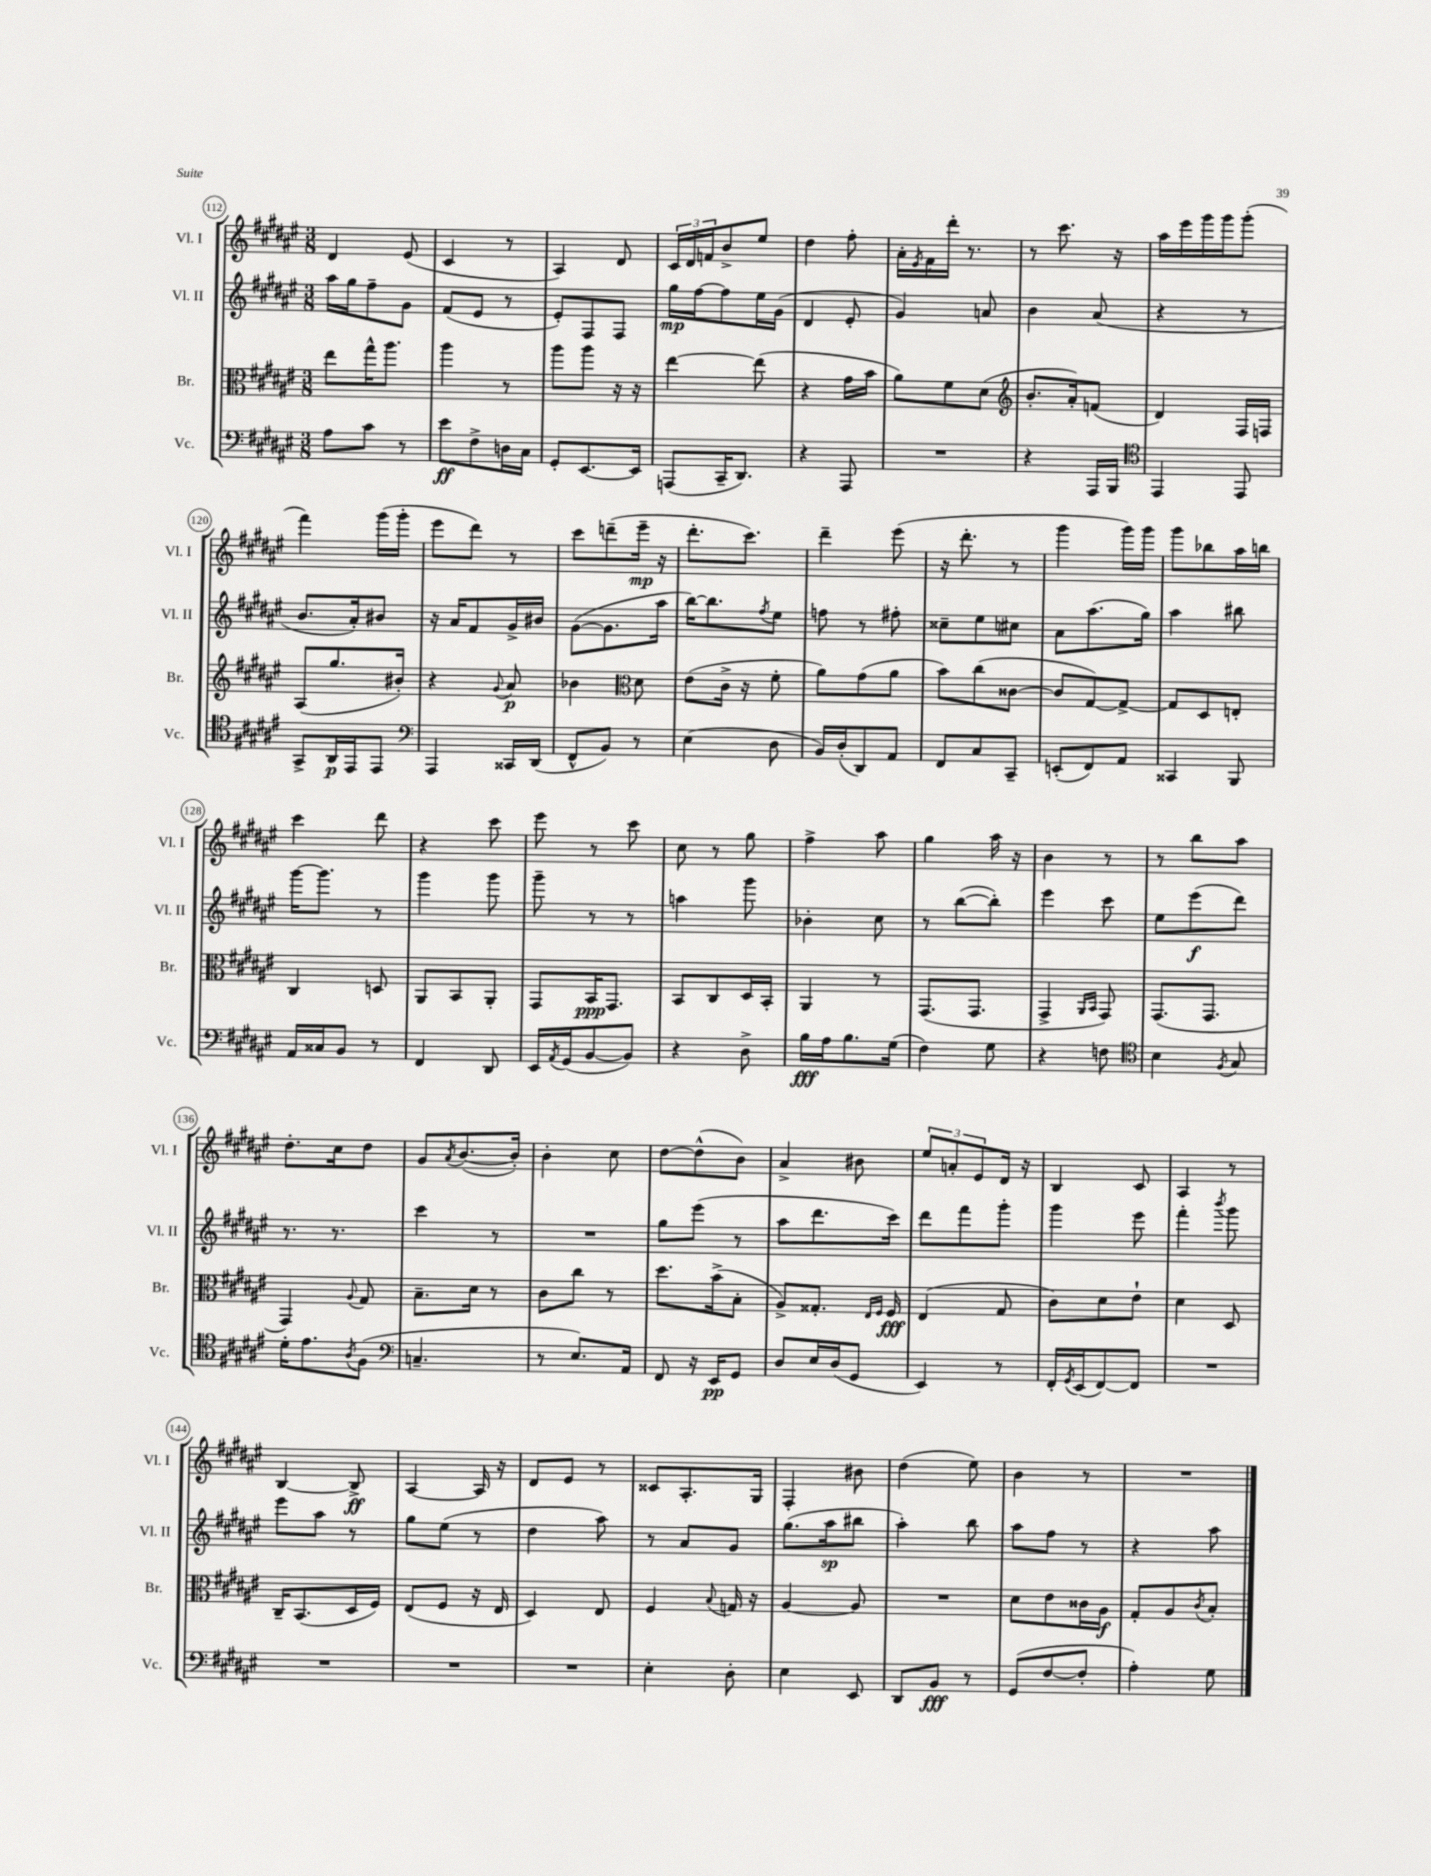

**kern	**kern	**kern	**kern
*staff4	*staff3	*staff2	*staff1
*clefF4	*clefC3	*clefG2	*clefG2
*k[f#c#g#d#a#e#]	*k[f#c#g#d#a#e#]	*k[f#c#g#d#a#e#]	*k[f#c#g#d#a#e#]
*M3/8	*M3/8	*M3/8	*M3/8
8A#	8ee#	16aa#	4d#
.	.	16gg#	.
8c#	16gg#^^	8ff#~	.
.	8.aa#	.	.
8r	.	8g#	(8e#
=	=	=	=
8e#	4aa#	(8f#	4c#
8F#^	.	8e#	.
16D	8r	8r	8r
16C#	.	.	.
=	=	=	=
8GG#'	8aa#	8e#')	4A#)
[8.EE#	8aa#	8F#	.
.	16r	8F#	8d#
16EE#]	16r	.	.
=	=	=	=
(8AAA	[4ee#	16gg#	24c#
.	.	.	24d#
.	.	[16ff#	.
.	.	.	24f
16CC#~	.	8ff#]	8b^
8.DD#)	.	.	.
.	(8ee#]	16ee#	8ee#
.	.	(16g#	.
=	=	=	=
4r	4r	4d#	4dd#
8AAA#	16g#	8e#'	8ff#'
.	16b	.	.
=	=	=	=
4.r	8a#)	4g#)	16a#'
.	.	.	8qe#
.	.	.	16f#
.	8f#	.	16ddd#'
.	.	.	8.r
.	(8d#	8a	.
=	=	=	=
*	*clefG2	*	*
4r	8.b'	4b	8r
.	.	.	8.ccc#
.	16a#')	.	.
16AAA#	(8f	(8a#	.
16BBB	.	.	16r
=	=	=	=
*clefC4	*	*	*
4EE#	4d#)	4r	16aa#
.	.	.	16eee#
.	.	.	16ggg#
.	.	.	16ggg#
8EE#	16F#	8r	(8ggg#'
.	16F	.	.
=	=	=	=
8GG#^	(8A#	8.b	4fff#)
16AA#	8.gg#	.	.
16EE#	.	16a#')	.
8EE#	.	8b#	(16ggg#
.	16b#')	.	16ggg#'
=	=	=	=
*clefF4	*	*	*
4AAA#	4r	16r	8eee#
.	.	16a#	.
.	.	8f#	8ddd#)
.	8qqg#	.	.
16CC##	8a#	16g#^	8r
(16DD#	.	16b#	.
=	=	=	=
8FF#^^	4b-	([8g#	8ccc#
8BB)	.	8.g#]	(8ddd~
*	*clefC3	*	*
8r	8d#	.	16eee#~
.	.	16aa#	16r
=	=	=	=
(4E#	(8e#	[16bb)	8.ddd#'
.	.	8.bb]	.
.	16c#^	.	.
.	16r	.	8.ccc#)
.	.	8qff#	.
8D#	8f#'	8ee#	.
=	=	=	=
16BB)	8a#)	8ff	4ddd#~
(16D#'	.	.	.
8DD#)	(8g#	8r	.
8AA#	8a#	8ff#'	(8eee#
=	=	=	=
8FF#	8b)	8cc##~	16r
.	.	.	8.ddd#'
8C#	(8cc#	8ee#	.
8CC#~	[8c##	8cc#	8r
=	=	=	=
(8EE'	8c##]	8a#	4ggg#
8FF#)	[8G#)	(8.aa#	.
8AA#	8G#^_	.	16ggg#)
.	.	16gg#)	16ggg#
=	=	=	=
4CC##	8G#]	4aa#	8ggg#
.	8D#	.	8bb-
8BBB	8E'	8bb#	16aa#
.	.	.	16bb
=	=	=	=
16AA#	4C#	[16ggg#	4ccc#
16C##	.	8.ggg#]	.
8BB	.	.	.
8r	8D	8r	8ddd#
=	=	=	=
4FF#	8AA#	4ggg#	4r
.	8BB	.	.
8DD#	8AA#'	8ggg#	8ccc#
=	=	=	=
16EE#	8GG#	8ggg#~	8eee#
8qAA#	.	.	.
(16GG#	.	.	.
[8BB	16BB	8r	8r
.	8.GG#	.	.
8BB])	.	8r	8ccc#
=	=	=	=
4r	8BB	4aa	8cc#
.	8C#	.	8r
8D#^	16D#	8ggg#	8gg#
.	16BB'	.	.
=	=	=	=
16B	4AA#	4b-'	4ff#^
16A#	.	.	.
8.B	.	.	.
.	8r	8cc#	8aa#
(16G#	.	.	.
=	=	=	=
4F#)	(8.GG#	8r	4gg#
.	.	([8bb	.
.	8.GG#	.	.
8G#	.	8bb'])	16aa#
.	.	.	16r
=	=	=	=
4r	4GG#^	4eee#	4b
.	16qqAA#	.	.
.	16qqBB	.	.
8F	8GG#)	8ccc#	8r
=	=	=	=
*clefC4	*	*	*
4B	(8.GG#	8ee#	8r
.	.	(8eee#	8bb
.	8.GG#	.	.
8qF#	.	.	.
8G#	.	8ddd#)	8aa#
=	=	=	=
16d#'	4GG#)	8.r	8.dd#'
8.e#	.	.	.
.	.	8.r	16cc#
8qA#	8qqA#	.	.
(8F#	8G#	.	8dd#
=	=	=	=
*clefF4	*	*	*
4.C~	8.B~	4ccc#	8g#
.	.	.	8qa#
.	.	.	([8.b
.	16d#	.	.
.	8r	8r	.
.	.	.	16b'])
=	=	=	=
8r	8c#	4.r	4b'
8.E#)	8cc#	.	.
.	8r	.	8cc#
16AA#	.	.	.
=	=	=	=
8FF#	8.dd#	8gg#	[8dd#
16r	.	(8eee#	(8dd#^^]
16EE#	(16b^	.	.
8GG#	8B'	8r	8b)
=	=	=	=
8D#	8A#^)	8aa#	4a#^
16E#	8.G##'	8.ddd#	.
(16D#	.	.	.
8GG#	.	.	8b#
.	16qqE#	.	.
.	16qqF#	.	.
.	16F#	16ccc#)	.
=	=	=	=
4EE#)	(4E#	8ddd#	12ee#
.	.	.	12a'
.	.	8fff#	.
.	.	.	12e#
8r	8G#	8ggg#'	16d#
.	.	.	16r
=	=	=	=
16FF#'	8c#)	4ggg#	4B
8qGG#	.	.	.
(16EE#	.	.	.
[8FF#)	8d#	.	.
8FF#]	8e#`	8eee#	8c#
=	=	=	=
4.r	4d#	4fff#'	4A#
.	.	8qbbb	.
.	8D#	8ggg#	8r
=	=	=	=
4.r	16C#~	8eee#	[4B
.	(8.BB	.	.
.	.	8aa#	.
.	16D#	8r	8B^]
.	16F#)	.	.
=	=	=	=
4.r	(8E#	8gg#	[4A#
.	8F#	(8ee#	.
.	16r	8r	16A#]
.	16E#	.	16r
=	=	=	=
4.r	4D#)	4dd#	8d#
.	.	.	8e#
.	8E#	8aa#)	8r
=	=	=	=
4E#'	4F#	8r	8c##
.	.	8a#	8.A#'
.	8qqB	.	.
8D#'	16G	8g#	.
.	16r	.	16G#
=	=	=	=
4E#	[4A#	(8.gg#	4F#'
.	.	16aa#	.
8EE#	8A#]	8bb#	8b#
=	=	=	=
8DD#	4.r	4aa#')	(4dd#
8BB	.	.	.
8r	.	8bb	8ee#)
=	=	=	=
(8GG#	8d#	8aa#	4b
[8F#	8e#	8ff#	.
8F#']	16c##	8r	8r
.	16A#	.	.
=	=	=	=
4A#')	8G#'	4r	4.r
.	8A#	.	.
.	8qc#	.	.
8G#	8B'	8aa#	.
==	==	==	==
*-	*-	*-	*-
